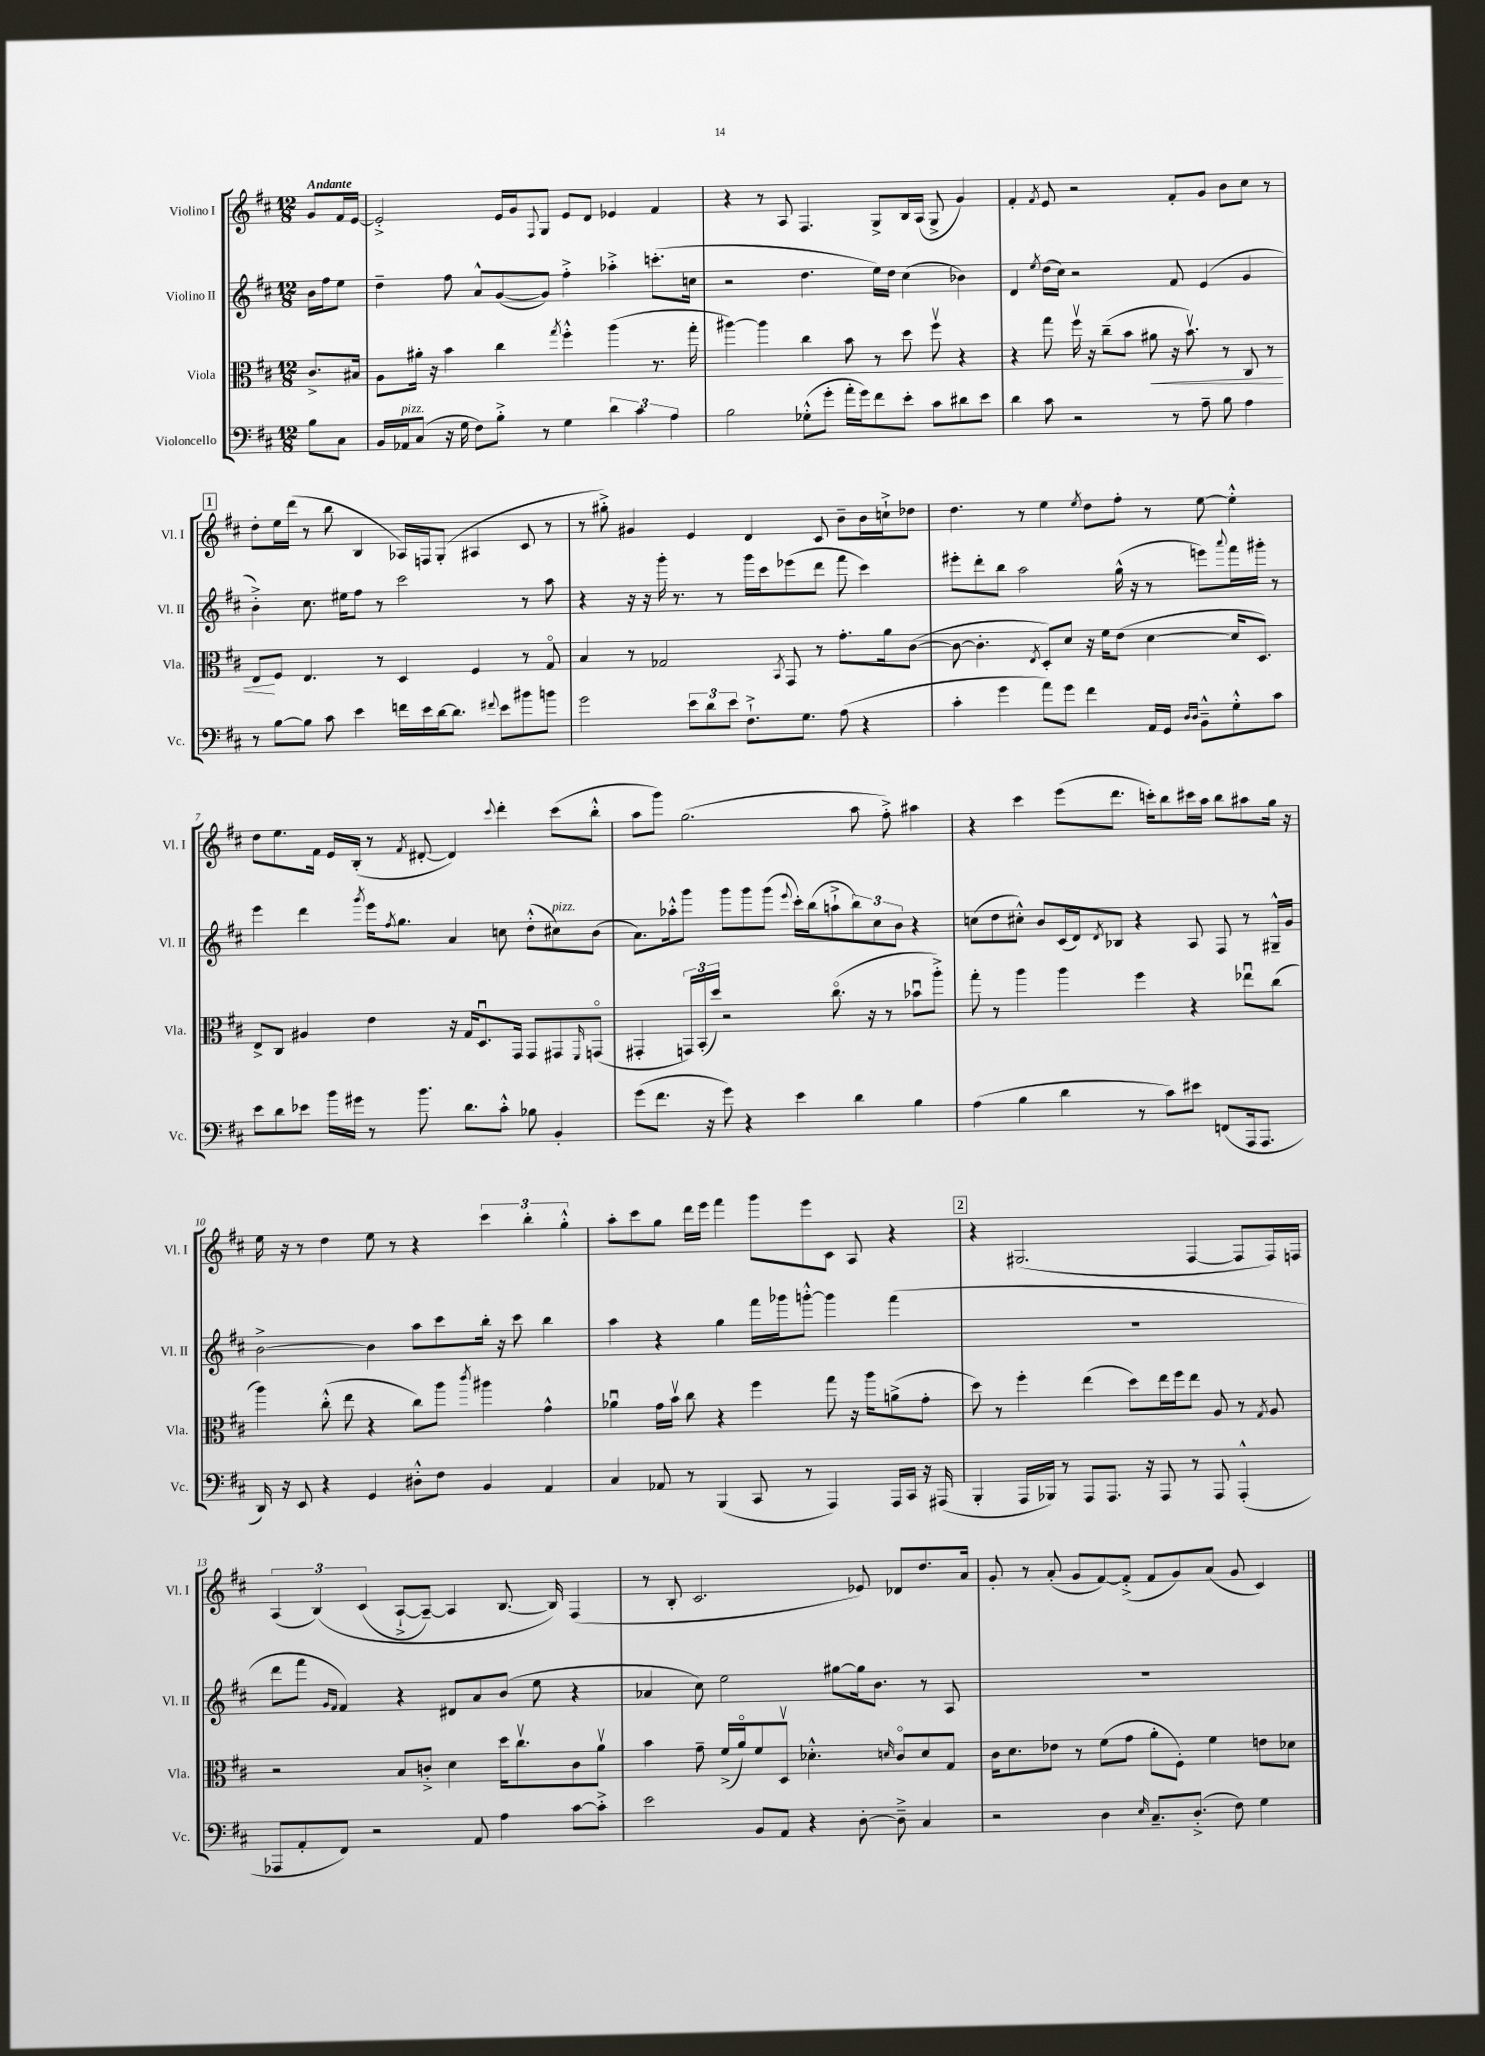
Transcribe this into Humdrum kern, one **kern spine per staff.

**kern	**kern	**kern	**kern
*staff4	*staff3	*staff2	*staff1
*clefF4	*clefC3	*clefG2	*clefG2
*k[f#c#]	*k[f#c#]	*k[f#c#]	*k[f#c#]
*M12/8	*M12/8	*M12/8	*M12/8
8B\L	8.c#^/L	16b\LL	8g/L
.	.	16ff#\J	.
8C#\J	.	8ee\J	16f#/L
.	16B#/Jk	.	[16e/JJ
=	=	=	=
16BB/LL	8A\L	4dd~\	2e'^/]
16AA-/J	.	.	.
(8C#/J	16a#'\Jk	.	.
.	16r	.	.
16r	4b\	8ff#\	.
16G\	.	.	.
8F#\L)	.	8a^^/L	.
8B'^\J	4cc#\	([8g/	16e/LL
.	.	.	16g/J
.	.	.	8qqF#/
8r	.	8g/]J)	8G/J
.	8qgg/	.	.
4G\	4ff#'^^\	4ff#'^\	8e/L
.	.	.	8d/J
6d\	(4aa\	4aa-'^\	4e-/
6c#\	.	.	.
.	8.r	(8.ccc'\L	4f#/
6A\	.	.	.
.	16gg'\	16cc\Jk	.
=	=	=	=
2B\	[4aa#\)	2r	4r
.	4aa#\]	.	8r
.	.	.	8A/
(8G-'^^\L	4cc#\	4.dd\	4.F#/
8g'\J	.	.	.
16a'\LL	8b\	.	.
16g\J)	.	.	.
8f#\	8r	16ee\LL)	8G^/L
.	.	16dd\JJ	.
8e'\J	8dd\	(4cc#\	16B/L
.	.	.	(16A/JJ
8c#\L	8ff#v\	.	8G^/
8d#\	4r	4b-\)	4g/)
8e\J	.	.	.
=	=	=	=
4d\	4r	4d/	4f#'/
.	.	8qee/	8qf#/
8c#\	8gg\	(16dd\LL	8e/
.	.	16cc#\JJ)	.
2r	16ff#v\	2r	2r
.	16r	.	.
.	(8cc#~\L	.	.
.	8b\J	.	.
.	8a#\	.	.
8r	16r	8f#/	8f#'/L
.	8.bv\)	.	.
8A~\	.	(4e/	8g/J
8B\	8r	.	8b\L
4A\	8C#/	4g/	8cc#\J
.	8r	.	8r
=	=	=	=
8r	8E/L	4b'^\)	8dd'\L
[8B\L	8F#/J	.	16ee\L
.	.	.	(16ddd\JJ
8B\]J	4.E/	8.cc#\	8r
8c#\	.	.	8bb\
.	.	16ee#\LK	.
4e\	.	8ff#\J	4B/
.	8r	8r	.
16f\LL	4D/	2ccc#\	16A-/LL)
16e\	.	.	16F/J
[16d\J	.	.	(8G'/J
8.d\]J	.	.	.
.	4F#/	.	4A#/
8qqf#/	.	.	.
8e\L	.	.	.
8b#\	8r	8r	8c#/
8b\J	8Go/	8aa\	8r
=	=	=	=
2g\	4B/	4r	8r
.	.	.	8gg#'^\)
.	8r	16r	4g#/
.	.	16r	.
.	2G-/	16ggg'\	.
.	.	8.r	.
12e\L	.	.	4e/
12d\	.	.	.
.	.	8r	.
12e\J	.	.	.
8.F#`^\L	.	16ggg\LL	4d/
.	.	16ccc#\J	.
.	8qBB/	.	.
.	8GG/	(8eee-\	.
8.G\J	.	.	.
.	8r	8ddd\J	8c#/
(8A\	8.g'\L	8fff#\	8b~\L
4r	.	4ccc#\)	16b\L
.	16a\k	.	16cc`^\J
.	([8c#\J	.	8dd-\J
=	=	=	=
4c#'\	8c#\_	8eee#'\L	4.dd\
.	4.c#'\]	8ddd'\	.
4g\	.	8bb\J	.
.	.	2aa\	8r
.	8qE/	.	.
8a\L)	8D'/L)	.	4ee\
8g\J	8d/J	.	.
.	.	.	8qee/
4f#\	16r	.	8dd\L
.	16f#\LK	.	.
.	(8e\J	(16gg^^\	8ff#'\J
.	.	16r	.
16AA/LL	[4d\	8r	8r
16GG/JJ	.	.	.
16qqD/LL	.	.	.
16qqD/JJ	.	.	.
8BB~^^\L	.	8eee\L)	[8ee\
.	.	8qqaaa/	.
8G'^^\	16d/]LK	16fff#\L	4ee'^^\]
.	8.D/J)	16ggg#'\JJ	.
8c#\J	.	8r	.
=	=	=	=
8e\L	8E^/L	4eee\	8dd\L
8d\	8C#/J	.	8.ee\
8e-\J	4A#/	4ddd\	.
.	.	.	16f#\Jk
16b\LL	.	.	16e/LL
16g#\JJ	.	.	(16B'/JJ
.	.	8qggg/	.
8r	4e\	16eee\LK	8r
.	.	8qff#/	.
.	.	8.gg\J	.
.	.	.	8qf#/
8.b\	.	.	[8d#'/
.	16r	4a/	4d#/])
8.d\L	16G/LK	.	.
.	8.Du/	.	.
.	.	.	8qqccc#/
8c#'^^\J	.	8cc\	4ddd'\
.	16GG/Jk	.	.
8B-\	8GG/L	(8dd'^^\L	.
4BB'/	8GG#/	8cc#\)	(8ccc#\L
.	16qqFF#/	.	.
.	(8GGo/J	(8b\J	8bb'^^\J
=	=	=	=
(8g\L	4GG#'/	8.a\L)	8aa\L
8.f#\J	.	.	8ggg\J)
.	.	16aa-'^^\k	.
.	24GG/LL)	8ggg\J	(2.gg\
.	(24BB'/	.	.
16r	.	.	.
.	24dd/JJ)	.	.
8g\)	2r	8ggg\L	.
4r	.	8ggg\	.
.	.	(8ggg\J	.
.	.	8qqeee/	.
4e\	.	16ccc#'\LL)	.
.	.	(16bb\J	.
.	(8.cc#o\	8aa`^\	.
4d\	.	12bb\)	8aa\
.	16r	.	.
.	.	12cc#\	.
.	8r	.	8ff#'^\)
.	.	12b\J	.
4B\	8b-u\L	4r	4aa#\
.	8aa'^\J)	.	.
=	=	=	=
(4A\	8gg'\	(8cc\L	4r
.	8r	8dd\	.
4B\	4aa\	8cc#'^^\J)	4ccc#\
.	.	8b/L	.
4d\	4aa\	(16c#/L	(8eee\L
.	.	16d/J)	.
.	.	8qd/	.
.	.	8B-/J	8.ddd\J
8r	4ff#\	4r	.
.	.	.	16ccc'\LK)
8c#\L)	.	.	8bb\
8e#\J	4r	8A/	16ccc#\L
.	.	.	16aa\JJ
(8FF/L	.	8F#/	8bb\L
16AAA/k	8ee-u\L	8r	8aa#\
8.AAA/J	.	.	.
.	(8cc#\J	16G#~^^/LL	16gg\Jk
.	.	16g/JJ	16r
=	=	=	=
16DD/)	4aa\)	[2b^\	16ee\
16r	.	.	16r
8EE/	.	.	8r
4r	(8cc#'^^\	.	4dd\
.	8ee\	.	.
4GG/	4r	4b\]	8ee\
.	.	.	8r
8D#'^^\L	8cc#\L)	8aa\L	4r
8F#\J	8aa\J	8ccc#\	.
.	8qccc#/	.	.
4BB/	4aa#\	16bb'\Jk	6ccc#\
.	.	16r	.
.	.	8ccc#\	.
.	.	.	6bb'\
4AA/	4g^^\	4bb\	.
.	.	.	6gg'^^\
=	=	=	=
4C#/	4a-u\	4aa\	8aa'\L
.	.	.	8ccc#\
8AA-/	16g\LL	4r	8gg\J
.	16bv\JJ	.	.
8r	8cc#\	.	16ddd\LL
.	.	.	16eee\JJ
(4BBB/	4r	4gg\	4fff#\
8CC#/	4ff#\	16fff#\LL	8ggg\L
.	.	16ggg-\J	.
8r	.	[8ggg'^^\J	8eee\
4AAA/)	8gg\	4ggg\]	8c#\J
.	16r	.	8A/
.	16aa\LK	.	.
16AAA/LL	(8a^\	(4fff#\	4r
16CC#/JJ	.	.	.
16r	8g'\J	.	.
(16AAA#/	.	.	.
=	=	=	=
4BBB'/	8dd\)	1.r	4r
.	8r	.	.
16AAA/LL	4ff#'\	.	(2.G#/
16BBB-/JJ)	.	.	.
8r	.	.	.
8AAA/L	(4ee\	.	.
8.AAA/J	.	.	.
.	8dd\L)	.	.
16r	.	.	.
8AAA/	16ee\L	.	.
.	16ff#\J	.	.
8r	8ee\J	.	[4F#/
8AAA/	8A/	.	.
(4AAA'^^/	8r	.	8F#/]L
.	8qG/	.	.
.	8A/	.	16F#/L)
.	.	.	16F/JJ
=	=	=	=
8AAA-/L	2r	8ddd\L	(6A/
8AA'/	.	8fff#\J	.
.	.	.	&(6B/)
.	.	16qqg/LL	.
.	.	16qqf#/JJ	.
8FF#/J)	.	4f#/)	.
.	.	.	(6c#/
2r	.	.	.
.	8B/L	4r	[8A`^/L
.	8c'^/J	.	8A~/_J)
.	4d\	8d#/L	4A/]
8AA/	.	8a/	.
4A\	16dd\LK	(8b/J	[8.B/
.	8.cc#v\	.	.
.	.	8ee\	.
.	.	.	16B/]&)
[8c#\L	8c\	4r	(4F#/
8c#'^\]J	8av\J	.	.
=	=	=	=
2e\	4b\	4a-/	8r
.	.	.	8B'/
.	8g~\	8cc#\)	2.c#/
.	(16f#^/LL	2ee\	.
.	16ao/J)	.	.
8BB/L	8f#/	.	.
8AA/J	8Dv/J	.	.
4r	4.d-'^^\	.	.
.	.	[8gg#\L	.
[8D'\	.	16gg#\]k	8e-/)
.	.	8.b\J	.
.	16qqd/	.	.
8D~^\]	8c#o/L	.	8d-/L
4C#/	8d/	8r	8.dd/
.	8G/J	8A/	.
.	.	.	16a/Jk
=	=	=	=
2r	16c#\LK	1.r	8g'/
.	8.d\	.	.
.	.	.	8r
.	8e-\J	.	(8a'/
.	8r	.	8g/L
4D\	(8f#\L	.	[8f#/)
.	8g\J	.	(8f#'^/]J
16qqE/	.	.	.
8.C#~/L	8a'\L	.	8f#/L
.	8F#'\J)	.	8g/)
(8.D'^/J	.	.	.
.	4f#\	.	(8a/J
8F#\)	.	.	8g/
4G\	8e\L	.	4c#/)
.	8d-\J	.	.
==	==	==	==
*-	*-	*-	*-
